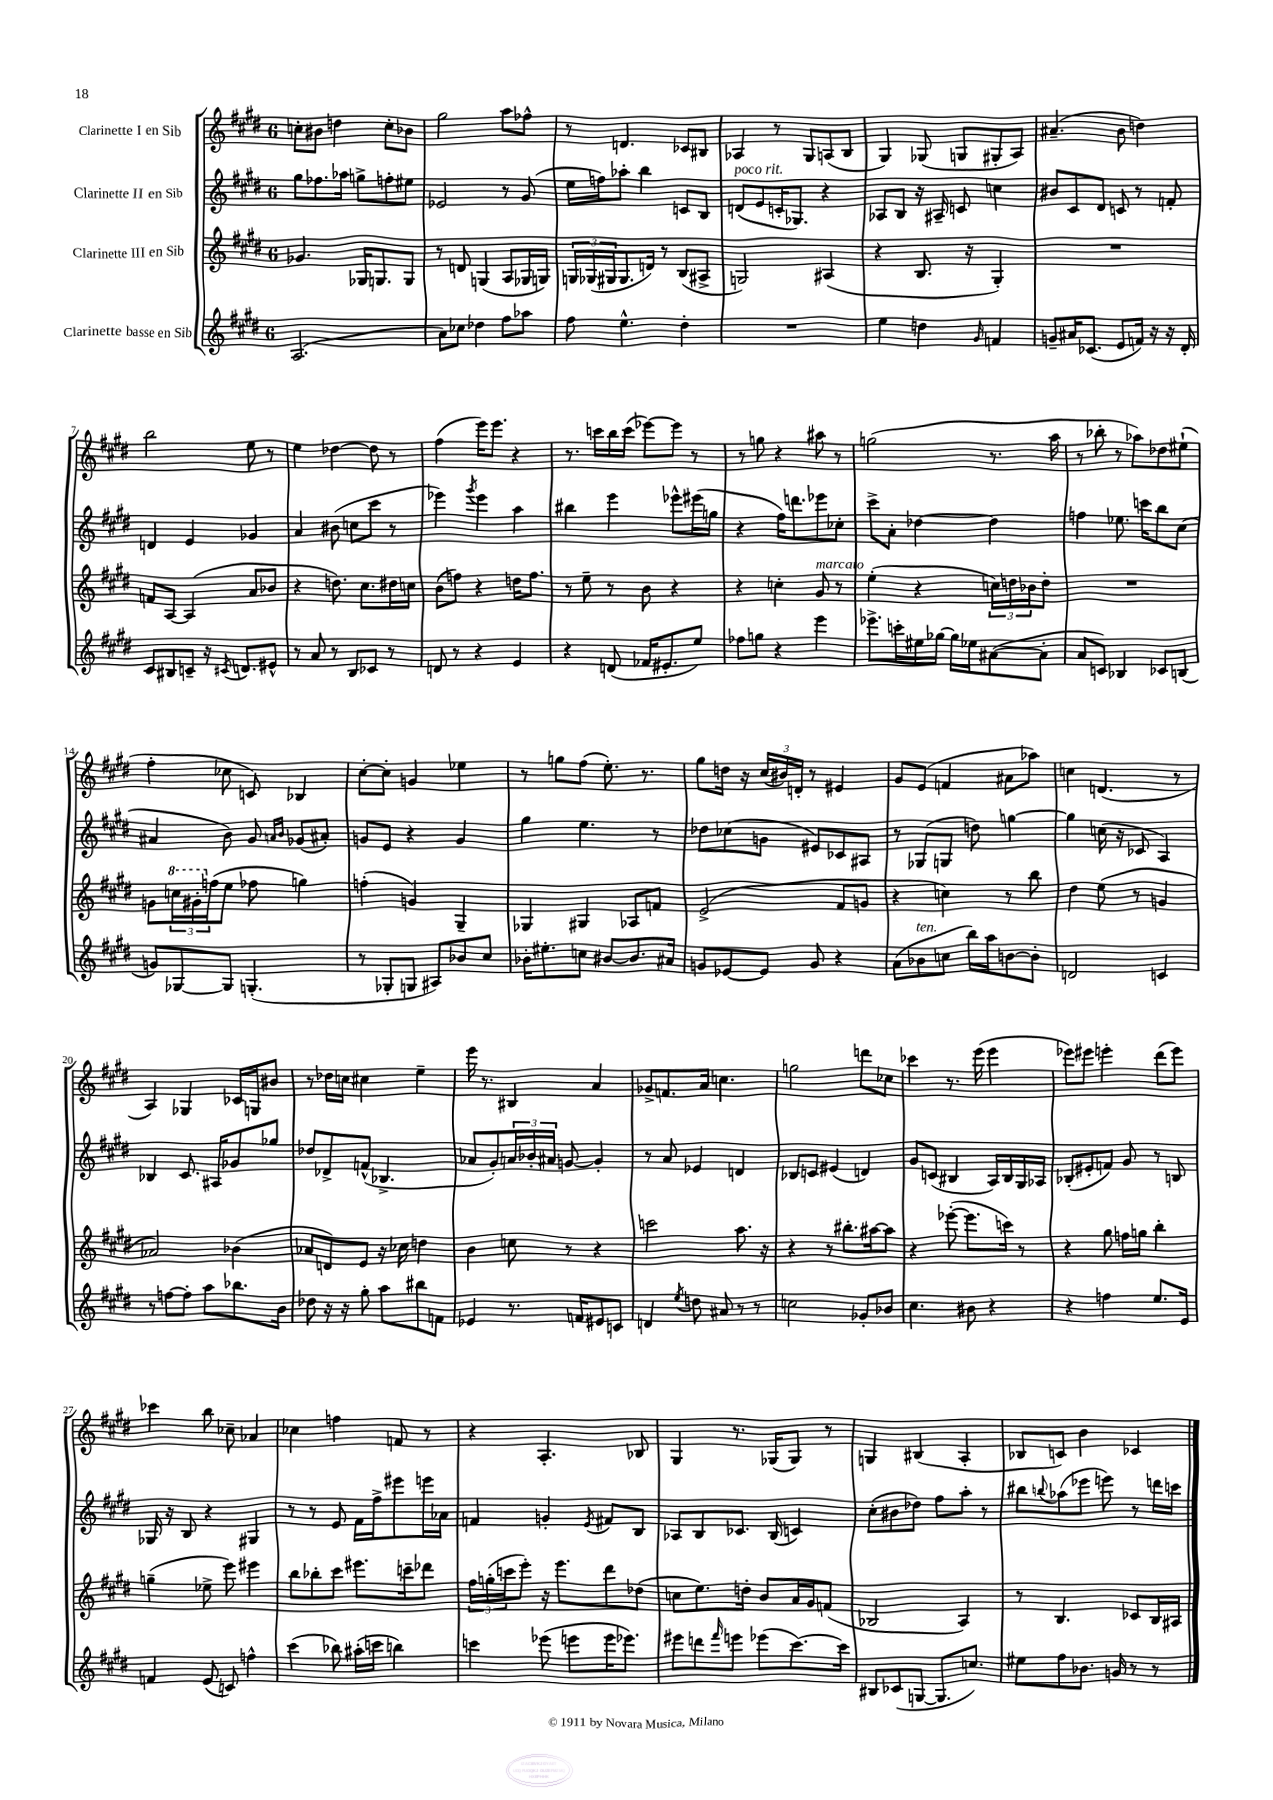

**kern	**kern	**kern	**kern
*staff4	*staff3	*staff2	*staff1
*clefG2	*clefG2	*clefG2	*clefG2
*k[f#c#g#d#]	*k[f#c#g#d#]	*k[f#c#g#d#]	*k[f#c#g#d#]
*M6/8	*M6/8	*M6/8	*M6/8
(2.A/	4.g-/	8gg#\L	8cc'\L
.	.	8.ff-\	8b#\J
.	.	.	4dd\
.	.	16aa-\Jk	.
.	16G-/LK	8gg^\L	.
.	8.G/	.	.
.	.	8ff'\	8cc'\L
.	8G/J	8ee#\J	8b-\J
=	=	=	=
8a\L)	8r	2e-/	2gg#\
8cc-\J	8d/	.	.
4dd-\	(4G/	.	.
8ff#\L	8A/L	8r	8aa\L
8aa-\J	16G-/L	(8g#/	8ff-^^\J
.	16G/JJ)	.	.
=	=	=	=
8ff#\	24G/LL	16ee\LL	8r
.	(24G-/	.	.
.	.	16ff\J)	.
.	24G#/J	.	.
4.ee^^\	8.G#/	8aa-'\J	4.d/
.	.	4bb\	.
.	16d/Jk)	.	.
.	8r	.	.
4dd#'\	(8B/L	8c/L	8c-/L
.	8A#^/J	8B/J	8B#/J
=	=	=	=
2.r	2G/)	(8d/L	4A-/
.	.	8e/	.
.	.	16c'/K	8r
.	.	8.G-/J)	.
.	.	.	8G#/L
.	(4A#/	4r	(8A/
.	.	.	8B/J
=	=	=	=
4ee\	4r	8A-/L	4G#/)
.	.	8B/J	.
4dd\	8.B/	16r	(8G-/
.	.	16A#~/	.
.	.	8c/	8G/L
.	16r	.	.
16qqg#/	.	.	.
4f/	4G#'/)	4cc\	8G#'/
.	.	.	8A/J)
=	=	=	=
8g~/L	2.r	8b#/L	(4.a#~/
16a#/K	.	8c#/	.
(8.c-/J	.	.	.
.	.	8d#/J	.
8e/L	.	8c/	8b\
16f/Jk)	.	8r	4dd\)
16r	.	.	.
16r	.	8f'/	.
16d#'/	.	.	.
=	=	=	=
8c#/L	8f/L	4d/	2bb\
8B#/	[8A/J	.	.
8c~/J	(4A/]	4e/	.
16r	.	.	.
8qc#/	.	.	.
8.d/L	.	.	.
.	8a/L	4g-/	8ee\
8e#^^/J	8b-/J	.	8r
=	=	=	=
8r	4r	4a/	4ee\
8a/	.	.	.
8r	8.dd\)	(8b#\	[4dd-\
8B/L	.	8cc\L	.
.	8.cc#\L	.	.
8c-/J	.	8ccc#\J	8dd-\]
8r	16dd#\L	8r	8r
.	16cc\JJ	.	.
=	=	=	=
8d/	(8b\L	4eee-\)	(4ff#\
8r	8ff\J)	.	.
.	.	8qggg#/	.
4r	4r	4eee-\	16eee\LK)
.	.	.	8.eee\J
4e/	16dd\LK	4aa\	4r
.	8.ff\J	.	.
=	=	=	=
4r	8r	4bb#\	8.r
.	8ee~\	.	.
.	.	.	16ccc\LL
(8d/	8r	4eee\	16bb\
.	.	.	(16ccc\JJ
16f-/LK	8b\	.	[8eee-\L)
8.e#'/	.	.	.
.	4r	8eee-^^\L	8eee-\]J
8ee/J)	.	(16eee#\L	8r
.	.	16gg\JJ	.
=	=	=	=
8ff-\L	4r	4r	8r
8gg\J	.	.	8gg\
4r	4cc'\	16ff#\LK)	4r
.	.	8.ddd\	.
4eee\	8g#/	8eee-\	8aa#\
.	8r	8cc-'\J	8r
=	=	=	=
8.eee-^\L	(4ee'\	8ccc#^\L	(2gg\
.	.	8a'\J	.
16ccc'\L	.	.	.
16ee#\	4r	[4dd-\	.
[16gg-\JJ	.	.	.
16gg-\]LL	.	.	.
16ee-\J	.	.	.
([8a#\	24cc\LL)	4dd-\]	8.r
.	24dd\	.	.
.	24b-\J	.	.
8a#'\]J	8dd'\J	.	.
.	.	.	16aa\
=	=	=	=
8a/L	2.r	4ff\	8r
8c/J)	.	.	8bb-'\
4B-/	.	8.ee-\	8r
.	.	.	8aa-\L)
.	.	16ccc\LK	.
8c-/L	.	8bb\	8dd-\
(8B/J	.	(8cc#\J	(8ee#`\J
=	=	=	=
8g/L)	8g\L	4a#/	4ff#'\
[8G-/	24ccc\L	.	.
.	24gg#'\	.	.
.	(24ff\J	.	.
8G-/]J	8ee\J	8b\)	8cc-\
(4.G'/	8ff-\	8g#/	8c/)
.	.	16qqa/LL	.
.	.	16qqb/JJ	.
.	4gg\)	(8g-/L	4B-/
.	.	8a#'/J)	.
=	=	=	=
8r	(4ff'\	8g/L	[8cc#'\L
8G-'/L	.	8e/J	8cc#'\]J
8G/J	4g/)	4r	4g/
8A#/L)	.	.	.
8b-/	4G#~/	4g/	4ee-\
8cc#/J	.	.	.
=	=	=	=
16b-'\LK	4G-/	4gg#\	8r
8.ee#'\	.	.	.
.	.	.	8gg\L
8cc\J	4G#/	4.ee\	(8ff#\J
[8b#/L	.	.	8.ee'\)
8.b#/]	8A-/L	.	.
.	.	.	8.r
.	8f/J	8r	.
16a#/Jk	.	.	.
=	=	=	=
8g/L	(2e^/	8dd-\L	8gg#\L
[8e-/	.	(8cc-\	16dd\Jk
.	.	.	16r
8e-/]J	.	8g\J	(24cc#/LL
.	.	.	24b#/)
.	.	.	24d'/JJ
8g/	.	8e#/L)	8r
4r	8f#/L	8c-/	4e#/
.	8g/J	8A#/J	.
=	=	=	=
(8a\L	4r	8r	8g#/L
8b-\	.	(8G-/L	(8e/J
8cc\J	4cc\)	8G/J	4f/
16bb\LL)	.	8dd\)	.
16aa\J	.	.	.
[8b\	8r	[4gg\	8a#\L
8b'\]J	8bb\	.	8aa-\J)
=	=	=	=
2d/	4dd#\	4gg\]	4cc\
.	(8ee\	(16cc\	(4.d/
.	.	16r	.
.	8r	8c-/	.
4c/	4g/	4A/)	.
.	.	.	8r
=	=	=	=
8r	2a-/)	4B-/	4A/)
[8ff\L	.	.	.
8ff'\]J	.	8.c#/	4G-/
8aa\L	.	.	.
.	.	16A#/LK	.
8.bb-\	(4b-\	8g-/	16c-/LL
.	.	.	16G/J
.	.	8gg-/J	8b#/J
16b\Jk	.	.	.
=	=	=	=
8dd-\	8a-/L	8dd-/L	8r
16r	8d/)	8d-^/	16dd-\LL
16r	.	.	16cc\JJ
8gg#'\	8e/J	(8f^^/J	4cc#\
8aa\L	16r	4.B-^/	.
.	16cc-\	.	.
8bb#\	4dd\	.	4ee~\
8f\J	.	.	.
=	=	=	=
4e-/	4b\	8a-/L	16eee\
.	.	.	8.r
.	.	8g#'/)	.
8.r	8cc\	24a/L	4B#/
.	.	24b-'/	.
.	.	24a#/JJ	.
.	8r	[8g/	.
16f/LK	.	.	.
8e#/	4r	4g'/]	4a/
8c/J	.	.	.
=	=	=	=
4d/	2ccc\	8r	8g-^/L
.	.	8a/	8.f/
8qee/	.	.	.
8dd\	.	4e-/	.
.	.	.	16a/Jk
8a#/	.	.	4.cc\
8r	8.aa\	4d/	.
8r	.	.	.
.	16r	.	.
=	=	=	=
2cc\	4r	8B-/L	2gg\
.	.	8c/J	.
.	8r	(4e#/	.
.	8.bb#'\L	.	.
8g-'/L	.	4d/)	8ddd\L
.	[16aa#\k	.	.
8b-/J	8aa#\]J	.	8cc-\J
=	=	=	=
4.cc#\	4r	8g#/L	4ccc-\
.	.	(8c/J	.
.	([8eee-'\	4B#/	8.r
8b#\	8.eee-\]L	.	.
.	.	.	(16eee\
4r	.	16A/LL)	4eee\
.	16ccc\Jk)	16B#/	.
.	8r	16G#/	.
.	.	16A-/JJ	.
=	=	=	=
4r	4r	(8B-'/L	8eee-\L)
.	.	8e#'/	8eee#\J
4ff\	8gg#\	8f/J)	4eee'\
.	16ff\LL	8g#/	.
.	16gg\JJ	.	.
8.ee/L	4bb'\	8r	(8ddd#\L
.	.	8B/	8eee\J)
16e/Jk	.	.	.
=	=	=	=
4f/	(4gg~\	16G-/	4ccc-\
.	.	16r	.
.	.	8B/	.
(8e/	8ee-^\	4r	8bb\
8c/)	8eee\)	.	8cc-~\
4ff^^\	4eee#\	4G#/	4a-/
=	=	=	=
(4ccc#\	8bb\L	8r	4cc-\
.	8bb-'\	8r	.
8bb-\)	8ccc#\J	8e/	4ff\
(16aa#'\LL	8.eee#\L	16f#\LL	.
16ccc\JJ	.	16ff#^\J	.
4bb\)	.	8eee#\	8f/
.	16ccc~\k	.	.
.	8ddd-\J	16eee\L	8r
.	.	16a-\JJ	.
=	=	=	=
4ccc\	24ff#\LL	4f/	4r
.	(24gg'\	.	.
.	24ccc\J	.	.
.	8eee'\J)	.	.
(8eee-\	16r	4g'/	4.A'/
.	8.eee\L	.	.
8eee\L	.	.	.
.	.	8qe/	.
16eee\K	8ddd#\	8f#/L	.
8.eee-\J)	.	.	.
.	(8dd-\J	8B/J	8B-/
=	=	=	=
8eee#\L	8cc\L	8A-/L	4G#/
8ddd\	8.ee\)	8B/	.
16qqfff#/	.	.	.
8eee\J	.	8.c-/J	8.r
.	16dd'\Jk	.	.
(8eee-\L	8b/L	.	.
.	.	(16B/	(16G-/LK
[8.ccc#\)	16a/L	4c/)	8G-/J)
.	16g#/J	.	.
.	(8f/J	.	8r
16ccc#\]Jk	.	.	.
=	=	=	=
8B#/L	2B-/	(8cc#'\L	4G/
(8c-/	.	8b#\	.
[8G/J	.	8dd-\J)	(4B#/
8.G/]L	.	8ff#\L	.
.	4A/)	8aa'\J	4A'/
8.cc/J)	.	.	.
.	.	8r	.
=	=	=	=
8ee#\L	8r	8bb#\L	8B-/L
.	.	8qqbb/	.
8ff#\	4.B/	(8aa-\	8c/J)
8.b-\J	.	8eee-\J	4b\
.	.	8eee\)	.
16g/	.	.	.
8r	8c-/L	8r	4c-/
8r	16B/L	16ddd\LL	.
.	16A#/JJ	16ccc\JJ	.
==	==	==	==
*-	*-	*-	*-
